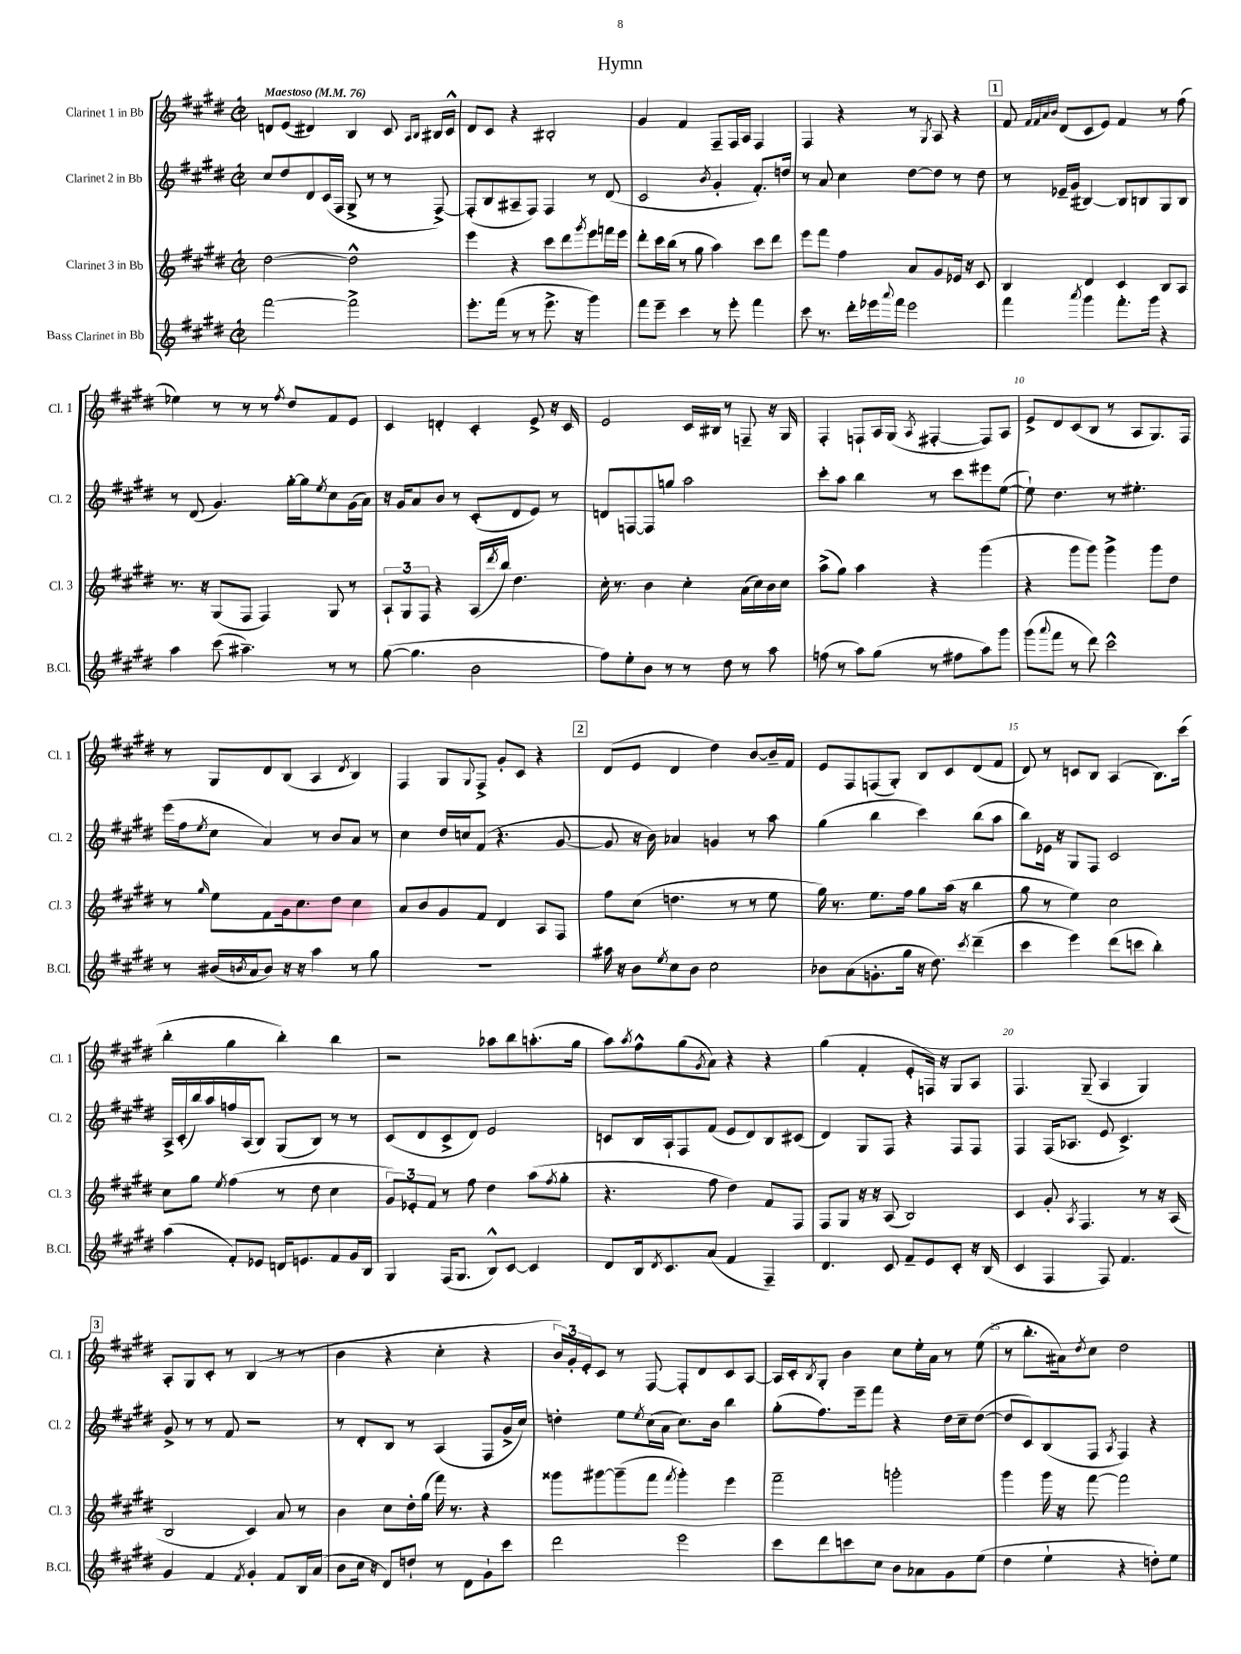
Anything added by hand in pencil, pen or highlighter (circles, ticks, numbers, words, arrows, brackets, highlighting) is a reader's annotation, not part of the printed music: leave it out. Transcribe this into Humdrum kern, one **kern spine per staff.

**kern	**kern	**kern	**kern
*part4	*part3	*part2	*part1
*staff4	*staff3	*staff2	*staff1
*I"Bass Clarinet in Bb	*I"Clarinet 3 in Bb	*I"Clarinet 2 in Bb	*I"Clarinet 1 in Bb
*I'B.Cl.	*I'Cl. 3	*I'Cl. 2	*I'Cl. 1
*clefG2	*clefG2	*clefG2	*clefG2
*k[f#c#g#d#]	*k[f#c#g#d#]	*k[f#c#g#d#]	*k[f#c#g#d#]
*M2/2	*M2/2	*M2/2	*M2/2
*met(c|)	*met(c|)	*met(c|)	*met(c|)
*MM76	*MM76	*MM76	*MM76
=1	=1	=1	=1
!	!	!	!LO:TX:a:B:t=Maestoso
[2fff#\	[2dd#\	8cc#/L	8dn/L
.	.	8dd#/	(8e/J
.	.	8d#/	4d#X/)
.	.	(16c#/L	.
.	.	16F#/JJ	.
2fff#^\]	2dd#^^\]	8G#^/	4B/
.	.	8r	.
.	.	8r	8c#/
.	.	.	16qqA/LL
.	.	.	16qqB/JJ
.	.	[8F#^/)	16B#X/LL
.	.	.	16c#^^/JJ
=2	=2	=2	=2
8.eee'\L	4eee\	(8F#'/L]	8d#/L
.	.	8B/	8c#/J
(16fff#\Jk	.	.	.
8r	4r	8A#X~/	4r
8r	.	8F#/J)	.
8.eee^\	8ccc#\L	4F#/	2B#X'/
.	8ddd#\	.	.
16r	.	.	.
.	8qggg#/	.	.
4ggg#\)	8eee\	8r	.
.	16fffn\L	(8d#/	.
.	16eee\JJ	.	.
=3	=3	=3	=3
8fff#\L	8ddd#'\L	2c#/	4g#/
8eee~\J	16ccc#\L	.	.
.	(16bb\JJ	.	.
4ccc#\	8r	.	4f#/
.	8gg#\	.	.
.	.	8qb/	.
8r	4aa\)	4g#'/	8F#~/L
8eee'\	.	.	16F#/L
.	.	.	16A/JJ
4fff#\	8ccc#\L	8.f#'/L)	4F#/
.	8ddd#\J	.	.
.	.	16ddn/Jk	.
=4	=4	=4	=4
8ccc#\	8eee\L	8r	4F#/
8.r	8fff#\J	8a/	.
.	4ff#\	4cc#\	4r
16ddd#'\LL	.	.	.
16eee-X\	.	.	.
8qqaaa/	.	.	.
16fff#\JJ	.	.	.
2eee-\	8a/L	[8dd#\L	8r
.	.	.	8qG#/
.	8g#/	8dd#\J]	8A/
.	16e-X/Jk	8r	4r
.	16r	.	.
.	8c#/	8dd#\	.
!!LO:REH:place=s1:t=1
=5	=5	=5	=5
4fff#\	4B/	8r	8f#/
.	.	.	32qqf#/LLL
.	.	.	32qqf#/
.	.	.	32qqa/
.	.	.	32qqb/JJJ
.	.	16e-X~/LL	(8d#/L
.	.	(16g#/JJ	.
8qaaa/	.	.	.
4ggg#\	4d#/	[4B#X/)	8c#/
.	.	.	8e/J)
8.fff#'\L	4c#/	8B#/L]	4f#/
.	.	8Bn/	.
16ggg#\Jk	.	.	.
4r	8B/L	8G#/	8r
.	8A/J	8B/J	(8ff#\
!!LO:LB:g=z
=6	=6	=6	=6
4aa\	8.r	8r	4ee-X\)
.	.	(8d#/	.
.	16r	.	.
(8ccc#\	(8G#/L	4.g#/)	8r
4.aa#X~\)	8F#/J	.	8r
.	4F#/)	.	8r
.	.	.	8qff#/
.	.	[16gg#'\LL	8dd#/L
.	.	16gg#\J]	.
.	.	8qee/	.
8r	8G#/	8cc#\	8f#/
8r	8r	(16g#\L	8e/J
.	.	16a\JJ)	.
=7	=7	=7	=7
([8gg#\	12A`/L	16r	4c#/
.	.	16g#/KL	.
.	12G#/	.	.
4.gg#\]	.	8a/	.
.	12F#/J	.	.
.	4r	8b/J	4dn'/
.	.	8r	.
2b\	(16A/LL	(8c#'/L	4c#'/
.	8qddd#/	.	.
.	16bb/JJ)	.	.
.	4.dd#\	8d#/	.
.	.	8e/J)	8e^/
.	.	8r	16r
.	.	.	16c#/
=8	=8	=8	=8
8ff#\L)	16cc#'\	8dn/L	2e/
.	8.r	.	.
8ee'\	.	[8Fn/	.
8b\J	4b\	8F/]	.
8r	.	8ggn/J	.
8r	4cc#'\	2aa\	16c#/LL
.	.	.	16B#X/JJ
8dd#\	.	.	8r
8r	(16a\LL	.	8Fn~/
.	16cc#\)	.	.
8aa\	16b\	.	16r
.	16cc#\JJ	.	16G#/
=9	=9	=9	=9
(8ffn\	(8aa^\L	8ccc#'\L	4F#'/
8r	8gg#\J)	8aa\J	.
8aa\L)	4aa\	4bb\	8Fn`/L
(8gg#\J	.	.	16A/L
.	.	.	(16G#/JJ
.	.	.	8qA/
8r	4r	8r	[4F#X'/
8ff#X\L	.	8ccc#\L	.
8aa\)	(4ggg#\	8eee#X\	8F#/L])
8ggg#\J	.	([8ee\J	8A/J
=10	=10	=10	=10
(8ggg#\L	4r	8ee`\])	8e^/L
8qqaaa/	.	.	.
8fff#\J	.	4.dd#\	8d#/
8r	8ggg#\L	.	(8c#/
8ddd#\)	8ggg#\J)	.	8B/J
2ccc#^^\	4ggg#^\	8r	8r
.	.	4.ee#X'\	8A/L
.	8ggg#\L	.	8.G#/)
.	8dd#\J	.	.
.	.	.	16F#/Jk
!!LO:LB:g=z
=11	=11	=11	=11
8r	8r	(16eee\LL	8r
.	.	16ff#\J	.
.	16qqgg#/	8qee/	.
(16b#X/LL	8ee\L	8cc#\J	8G#/L
8qbn/	.	.	.
16a/J	.	.	.
8b/J)	8f#\	4a/)	8d#/
16r	16g#\k	.	(8B/J
16r	8.cc#\	.	.
4aa\	.	8r	4A/
.	8dd#\J	8b/L	.
.	.	.	8qd#/
8r	4cc#\	8a/J	4B/)
8gg#\	.	8r	.
=12	=12	=12	=12
1r	8a/L	4cc#\	4F#/
.	8b/	.	.
.	8g#/	16dd#/LL	8G#/L
.	.	16ccn/J	.
.	.	.	8qqG#/
.	8f#/J	(8f#/J	8F#^/J
.	4d#/	4.r	8g#'/L
.	.	.	8c#/J
.	8A/L	.	4r
.	8F#/J	[8g#/	.
!!LO:REH:place=s1:t=2
=13	=13	=13	=13
16aa#X\	8ff#\L	8g#/]	(8d#/L
16r	.	.	.
8b\L	(8cc#\J	16r	8e/J
.	.	16b\)	.
8qee/	.	.	.
8cc#\	4.ddn\	4a-X/	4d#/
8b\J	.	.	.
2cc#\	.	4gn/	4dd#\)
.	8r	.	.
.	8r	8r	[8b/L
.	8ee\	8aa\	16b~/L]
.	.	.	16f#/JJ
=14	=14	=14	=14
8b-X\L	16gg#\)	(4gg#\	8e/L
.	8.r	.	.
(8a\	.	.	8F#/
8.gn'\	8.ee\L	4bb\	(8Fn/
.	.	.	8G#'/J)
16gg#\Jk	16ff#\Jk	.	.
16r	8gg#\L	4ccc#\)	8B/L
8.dd#\)	.	.	.
.	(16aa\Jk	.	8c#/
.	16r	.	.
8qccc#/	.	.	.
(4ddd#~\	4bb\	(8bb\L	(8d#/
.	.	8aa\J	8f#/J
=15	=15	=15	=15
4ccc#\	8gg#\	8bb\L)	8d#/)
.	8r	16e-X\Jk	8r
.	.	16r	.
4eee\)	4ee\)	8G#/L	8cn/L
.	.	8F#/J	8B/J
(8ddd#\L	2cc#\	2c#/	(4A/
8cccn\J	.	.	.
4bb'\)	.	.	8.B\L)
.	.	.	(16ccc#\Jk
!!LO:LB:g=z
=16	=16	=16	=16
(4aa\	8cc#\L	16A^/LL	4bb'\
.	.	(16c#'/	.
.	8gg#\J	16bb/)	.
.	.	16aa/	.
.	8qee/	.	.
8f#'/L)	(4ff#\	16ffn/	4gg#\
.	.	(16A/J	.
8e-X/J	.	8B/J)	.
16dn/KL	8r	(8G#/L	4bb'\)
8.en/	.	.	.
.	8dd#\	8B/J)	.
8f#/	4cc#\	8r	4bb\
16g#/L	.	8r	.
16B/JJ	.	.	.
=17	=17	=17	=17
4G#/	12g#/L)	(8c#/L	2r
.	12e-X'/	.	.
.	.	8d#/	.
.	12f#/J	.	.
(16F#/KL	8r	8c#^/	.
8.G#/J	.	.	.
.	8ff#\	8d#/J)	.
8B^^/L)	4dd#\	2e/	8aa-X\L
[8c#/J	.	.	8bb\
4c#/]	(8aa\L	.	(8.aan'\
.	8qff#/	.	.
.	8gg#'\J	.	.
.	.	.	16gg#\Jk
=18	=18	=18	=18
8d#/L	4.r	8cn/L	8aa\L)
.	.	.	8qaa/
16B/k	.	16B/L	8ff#^^\
8qd#/	.	.	.
8.c#/	.	16A`/J	.
.	.	8F#/	(8gg#\
.	.	.	8qg#/
(8a/J	8ff#\	(8f#/J	8a\J)
4f#/	4dd#\)	8e/L	4r
.	.	8d#/)	.
4F#~/)	8f#/L	8B/	4r
.	8F#/J	(8c#X/J	.
=19	=19	=19	=19
4.d#/	8F#/L	4d#/)	(4gg#\
.	8G#/J	.	.
.	16r	8G#/L	4f#'/
.	16r	.	.
8c#/	(8A/	8F#/J	.
8f#~/L	2B/)	4r	8e'/L
8e/	.	.	16Fn/Jk)
.	.	.	16r
8c#'/J	.	8F#/L	8G#/L
16r	.	8F#/J	8A/J
(16B/	.	.	.
=20	=20	=20	=20
4c#/	4c#/	4F#/	4.F#/
4F#/	8g#'/	(16F#/KL	.
.	.	8.A-X/J	.
.	8qA/	.	.
.	4.F#/	.	(8G#~/
8F#/)	.	8e/	4A/
4.f#/	.	4.c#^/)	.
.	8r	.	4G#/)
.	16r	.	.
.	(16A/	.	.
!!LO:LB:g=z
!!LO:REH:place=s1:t=3
=21	=21	=21	=21
4g#/	2B/	8g#^/	8A'/L
.	.	8r	8G#/
4f#/	.	8r	8c#'/J
.	.	8f#/	8r
8qf#/	.	.	.
4g#'/	4c#/)	2r	(4B/
8f#/L	8a/	.	8r
16B/L	8r	.	8r
(16a/JJ	.	.	.
=22	=22	=22	=22
8b\L	4b\	8r	4b\
16cc#\Jk	.	8d#'/L	.
16r	.	.	.
8d#/L)	8cc#\L	8B/J	4r
8ddn`/J	16dd#'\L	8r	.
.	(16gg#\JJ	.	.
8r	16fff#\)	(4A/	4cc#'\
.	8.r	.	.
8d#\L	.	.	.
8g#`\	4r	8F#/L	4r
8ccc#\J	.	16g#^/L	.
.	.	16cc#/JJ)	.
=23	=23	=23	=23
2ddd#\	8ggg##X\L	4ddn'\	24b/LL)
.	.	.	24g#'/
.	.	.	24e'/J
.	[8ggg#X\	.	8c#/J
.	(8ggg#~\]	8ee\L	8r
.	.	8qee/	.
.	8fff#\J	(16cc#\L	[8F#/
.	.	16a\JJ	.
.	8qfff#/	.	.
2eee\	4ggg#'\)	8.cc#\L)	8F#'/L]
.	.	.	8d#/
.	.	16b\Jk	.
.	4eee\	4bb\	8c#/
.	.	.	[8A/J
=24	=24	=24	=24
8ccc#\L	2fff#~\	(8gg#'\L	16A/LL]
.	.	.	16c#'/J
.	.	.	8qB/
8ddd#\	.	8.ff#\)	8G#'/J
8cccn\	.	.	4b\
.	.	16eee~\k	.
8cc#\J	.	8fff#\J	.
8b\L	2gggn'\	4r	8cc#\L
8a-X\	.	.	16ee'\L
.	.	.	16a\JJ
8g#\	.	16dd#\LL	8r
.	.	16cc#~\J	.
(8ee\J	.	([8dd#\J	(8ee\
=25	=25	=25	=25
4dd#\	4ggg#\	8dd#/L]	8r
.	.	8c#/)	8.bb'\L
4ee`\	16ggg#\	(8B/	.
.	16r	.	16a#X\k)
.	.	.	8qdd#/
.	[8fff#\	8F#/J	8cc#\J
.	.	8qA/	.
4r	2fff#\]	4F#/)	2dd#\
8ddn'\L)	.	4r	.
8ee\J	.	.	.
==	==	==	==
*-	*-	*-	*-
